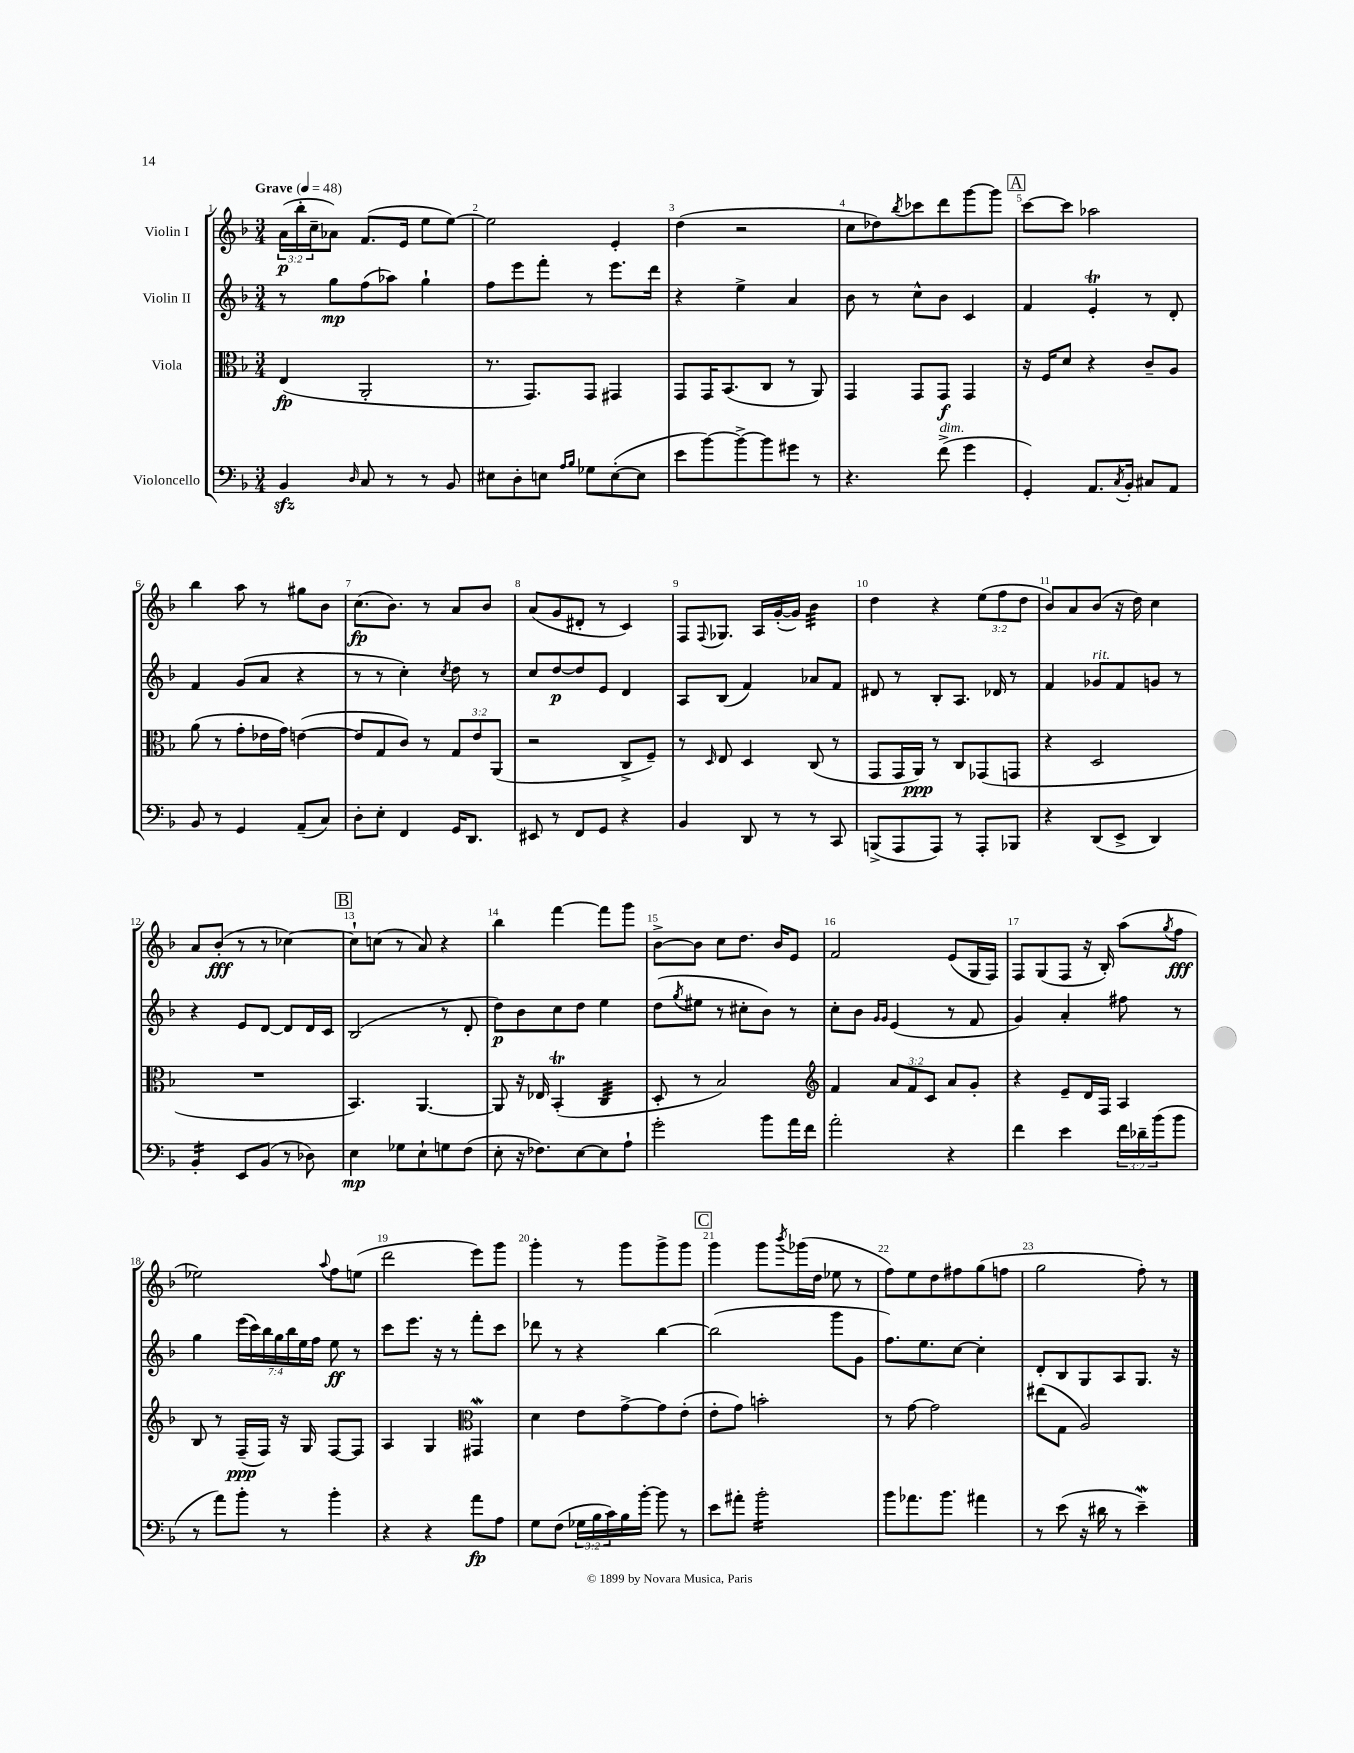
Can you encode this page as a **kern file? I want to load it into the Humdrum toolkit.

**kern	**kern	**kern	**kern
*staff4	*staff3	*staff2	*staff1
*clefF4	*clefC3	*clefG2	*clefG2
*k[b-]	*k[b-]	*k[b-]	*k[b-]
*M3/4	*M3/4	*M3/4	*M3/4
*MM48	*MM48	*MM48	*MM48
4BB-/	(4E/	8r	(24a\LL
.	.	.	24bb-'\
.	.	.	24cc~\J
.	.	8gg\L	8a-\J)
16qqD/	.	.	.
8C/	2AA'/	(8ff\	(8.f/L
8r	.	8aa-\J)	.
.	.	.	16e/Jk
8r	.	4gg`\	8ee\L
8BB-/	.	.	[8ee\J)
=	=	=	=
8E#\L	8.r	8ff\L	2ee\]
8D'\	.	8eee\	.
.	8.GG/L)	.	.
8E\J	.	8fff'\J	.
16qqA/LL	.	.	.
16qqB-/JJ	.	.	.
8G-\L	8GG/J	8r	.
([8E'\	4GG#/	8.eee\L	4e'/
8E\]J	.	.	.
.	.	16ddd\Jk	.
=	=	=	=
8e\L	8GG/L	4r	(4dd\
[8b-\)	16GG/K	.	.
.	(8.BB-/	.	.
8b-^\_	.	4ee^\	2r
8b-\]	8C/J	.	.
8g#\J	8r	4a/	.
8r	8AA/)	.	.
=	=	=	=
4.r	4GG/	8b-\	8cc\L
.	.	8r	8dd-\)
.	.	.	8qbb-/
.	8GG/L	8cc^^\L	8ccc-\
(8f^\	8GG/J	8b-\J	8ddd\
4g\	4GG/	4c/	[8ggg\
.	.	.	8ggg\]J
=	=	=	=
4GG'/)	16r	4f/	[8ccc\L
.	16F/LK	.	.
.	8d/J	.	8ccc\]J
8.AA/L	4r	4e'/	2aa-\
8qC/	.	.	.
16BB-'/Jk	.	.	.
8C#/L	8c~/L	8r	.
8AA/J	8A/J	8d'/	.
=	=	=	=
8BB-/	(8a\	4f/	4bb-\
8r	8r	.	.
4GG/	8g'\L	(8g/L	8aa\
.	16e-\L	8a/J	8r
.	16g\JJ)	.	.
(8AA~/L	([4e\	4r	8gg#\L
8C/J)	.	.	8b-\J
=	=	=	=
8D'\L	8e/]L	8r	(8.cc\L
8E'\J	8G/	8r	.
.	.	.	8.b-\J)
4FF/	8c/J)	4cc'\)	.
.	8r	.	8r
.	.	8qcc/	.
16GG/LK	12G/L	8dd\	8a/L
8.DD/J	.	.	.
.	12e/	.	.
.	.	8r	8b-/J
.	(12AA/J	.	.
=	=	=	=
8EE#/	2r	8cc/L	(8a/L
8r	.	[8dd/	8g/
8FF/L	.	8dd/]	8d#'/J
8GG/J	.	8e/J	8r
4r	8C^/L	4d/	4c/)
.	8F~/J)	.	.
=	=	=	=
4BB-/	8r	8A/L	8F/L
.	16qqD/	.	8qqF/
.	8E/	(8B-/J	8.G-/J
8DD/	4D/	4f/)	.
.	.	.	16A/LL
8r	.	.	([16g'/
.	.	.	16g/]JJ)
8r	(8C/	8a-/L	4b-\
8CC/	8r	8f/J	.
=	=	=	=
(8BBB^/L	8GG/L	8d#/	4dd\
8AAA/	16GG/L	8r	.
.	16AA/JJ)	.	.
8AAA/J)	8r	8B-'/L	4r
8r	8C/L	8.A/J	.
8AAA'/L	(8GG-/	.	(12ee\L
.	.	16d-/	.
.	.	.	12ff\
8BBB-/J	8GG/J	8r	.
.	.	.	12dd\J
=	=	=	=
4r	4r	4f/	8b-/L)
.	.	.	8a/
(8DD/L	2D/	8g-/L	(8b-/J
8EE^/J	.	8f/	16r
.	.	.	16dd\)
4DD/)	.	8g/J	4cc\
.	.	8r	.
=	=	=	=
4BB-'/	2.r	4r	8a/L
.	.	.	(8b-'/J
8EE/L	.	8e/L	8r
(8BB-/J	.	[8d/J	8r
8r	.	8d/]L	[4cc-\)
8D-\)	.	16d/L	.
.	.	16c/JJ	.
=	=	=	=
4E\	4.BB-/)	(2B-/	8cc-`\]L
.	.	.	(8cc\J
8G-\L	.	.	8r
8E`\	[4.AA/	.	8a/)
8G\	.	8r	4r
(8F\J	.	8d'/	.
=	=	=	=
8E'\	8AA/]	8dd\L)	4bb-\
16r	16r	8b-\	.
8.F-\L)	16E-/	.	.
.	(4BB-'/	8cc\	[4fff\
[8E\	.	8dd\J	.
8E\]	4C/	4ee\	8fff\]L
8A`\J	.	.	8ggg\J
=	=	=	=
2g'\	8D'/	(8dd\L	[8b-^\L
.	.	8qgg/	.
.	8r	8ee#\J	8b-\]J
.	2B-/)	8r	8cc\L
.	.	8cc#'\L	8.dd\J
8b-\L	.	8b-\J)	.
.	.	.	16b-/LK
16a\L	.	8r	8e/J
16f\JJ	.	.	.
=	=	=	=
*	*clefG2	*	*
2a'\	4f/	8cc'\L	2f/
.	.	8b-\J	.
.	.	16qqg/LL	.
.	.	16qqg/JJ	.
.	12a/L	(4e/	.
.	12f/	.	.
.	12c/J	.	.
4r	8a/L	8r	(8e/L
.	8g'/J	8f/	16G/L
.	.	.	16F/JJ)
=	=	=	=
4f\	4r	4g/)	8F/L
.	.	.	(8G/
4e\	8e~/L	4a'/	8F/J
.	16d/L	.	16r
.	16F/JJ	.	16B-'/)
24f\LL	4A/	8ff#\	(8aa\L
24d-~\	.	.	.
(24b-\J	.	.	.
.	.	.	8qgg/
8b-\J	.	8r	8ff\J
=	=	=	=
8r	8B-/	4gg\	2ee-\)
8a\L)	8r	.	.
8b-'\J	(16F~/LL	(28eee\LL	.
.	.	28ccc\)	.
.	16F/JJ)	.	.
.	.	28bb-\	.
.	.	28gg\	.
8r	16r	.	.
.	.	28bb-\	.
.	.	28ee\	.
.	16G/	.	.
.	.	28ff\JJ	.
.	.	.	8qqaa/
4b-'\	[8F/L	8ee\	8ff\L
.	8F/]J	8r	(8ee\J
=	=	=	=
4r	4A/	8ccc\L	2ddd\
.	.	8.eee\J	.
4r	4G/	.	.
.	.	16r	.
.	.	8r	.
*	*clefC3	*	*
8a\L	4GG#/	8fff'\L	8eee\L)
8A\J	.	8ccc\J	8ggg\J
=	=	=	=
8G\L	4d\	8ddd-\	4ggg'\
(8F\J	.	8r	.
24G-\LL	8e\L	4r	8r
24B-\	.	.	.
24c\)	.	.	.
16B-\	[8g^\	.	8ggg\L
[16b-'\JJ	.	.	.
8b-\]	8g\]	[4bb-\	8ggg^\
8r	(8e'\J	.	8ggg\J
=	=	=	=
8e\L	8e'\L	(2bb-\]	4ggg\
8a#'\J	8g\J)	.	.
2b-'\	2b'\	.	8ggg\L
.	.	.	8qbbb-/
.	.	.	(16ggg-\L
.	.	.	16dd\JJ
.	.	8ggg\L	8ee-\
.	.	8g\J	8r
=	=	=	=
8b-\L	8r	8.ff\L)	8ff\L)
8.a-\	[8g\	.	8ee\
.	.	8.ee\	.
.	2g\]	.	8dd\
8.b-\J	.	.	.
.	.	[8cc\J	8ff#\
4a#\	.	4cc'\]	(8gg\
.	.	.	8ff\J
=	=	=	=
8r	(8ee#\L	8d'/L	2gg\
(8e\	8G\J	8B-/	.
16r	2A/)	8G/	.
16d#\	.	.	.
8r	.	8A/	.
4e~\)	.	8.G/J	8ff'\)
.	.	.	8r
.	.	16r	.
==	==	==	==
*-	*-	*-	*-
